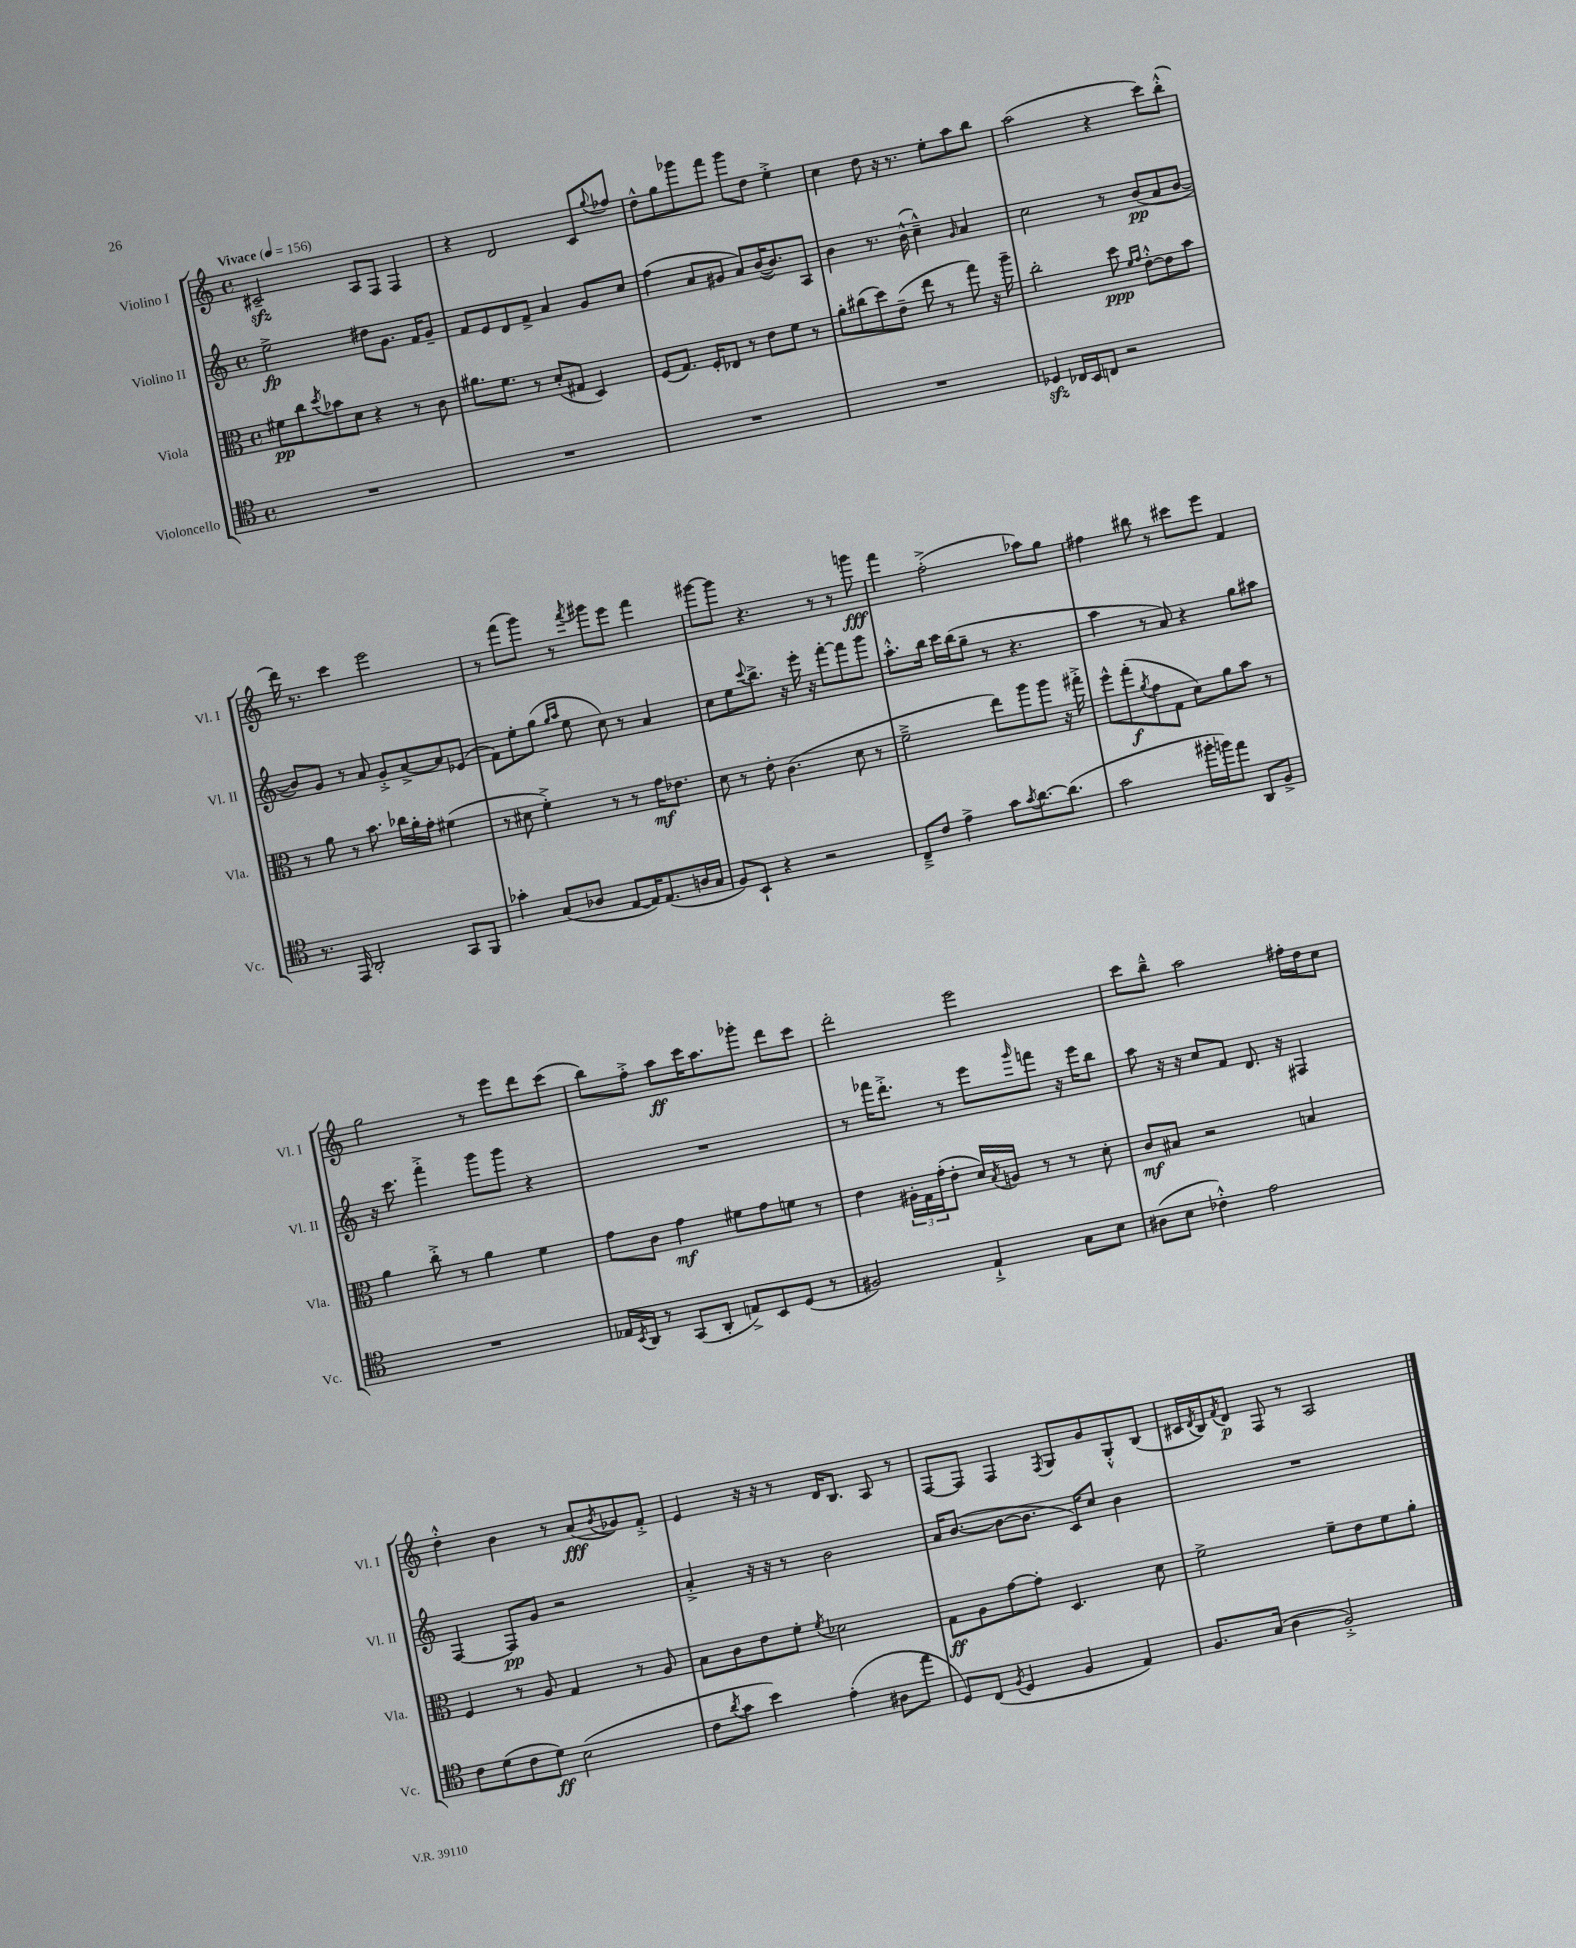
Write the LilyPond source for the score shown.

<<
\new StaffGroup <<
\new Staff = "s0" \with { instrumentName = "Violino I" shortInstrumentName = "Vl. I" } {
    \clef treble \key c \major \defaultTimeSignature \time 4/4 \tempo "Vivace" 4 = 156
    cis'2--\sfz a8 f8 f4 |
    r4 d'2 c'8 \appoggiatura { g''8 } fes''8 |
    d''8-^ g''8 ges'''8 f'''8 ges'''8 d''8 e''4-.-> |
    c''4 d''8 r16 r8. e''8-. a''8 b''8 |
    a''2( r4 c'''8) b''8-.-^( |
    d'''16) r8. c'''4 e'''2 |
    r8 f'''8( g'''8) r8 \acciaccatura { f'''8 } gis'''8 e'''8 f'''4 |
    gis'''8~ gis'''8 r4. r8 r8 g'''8\fff |
    f'''4 f''2-.->( aes''8) g''8 |
    fis''4 bis''8 r8 cis'''8 e'''8 f'4 |
    g''2 r8 e'''8 d'''8 c'''8( |
    b''8) f''8-.-> a''8\ff c'''16 a''8. ges'''8-. d'''8 c'''8 |
    d'''2-. e'''2 |
    c'''8 b''8---^ a''2 fis''16-. d''16 c''8 |
    d''4-.-^ b'4 r8 a'8\fff( \acciaccatura { b'8 } ges'8) f'8-.-> |
    e'4 r16 r16 r8 d'16 b8. a8 r8 |
    f8~ f8 f4 \acciaccatura { f8 } g8 g'8 g8-.-^ b8( |
    cis'16 \acciaccatura { d'8 } b16) \acciaccatura { f'8 } d'8\p f8 r8 a2 \bar "|." |
}
\new Staff = "s1" \with { instrumentName = "Violino II" shortInstrumentName = "Vl. II" } {
    \clef treble \key c \major \defaultTimeSignature \time 4/4
    e''2->\fp dis''8 g'8. f'16 g'8-- |
    f'8 e'8 d'8 f'8-> a'4 g'8 c''8 |
    f''4( a'8 gis'8 a'8) b'16~( b'8.) a8 |
    b'4 r8. b'16-^( c''4---^) \grace { g'16 } a'4 |
    c''2 r8 b'8\pp( a'8 b'8~ |
    b'8) g'8 r8 a'8 g'8-.-> a'8~-> a'8 ees'8( |
    f'8) e''8-. g''8( \grace { g''16 a''16 } e''8 c''8) r8 a'4 |
    c''8 e''8 \appoggiatura { c'''8 } b''8.-> r16 e'''16-. r16 f'''8~-. f'''8 g'''8 |
    a''8.-.-^ b''16 c'''16 b''16( g''8-- r8 r4. |
    a''4 r8 a'8) r4 g''8 ais''8 |
    r16 c'''8. f'''4-.-> g'''8 g'''8 r4 |
    R1 |
    r8 fes'''16 d'''8.-.-> r8 e'''8 \grace { g'''16 } f'''8 r16 e'''16 b''8 |
    a''8 r16 r16 c''8 f'8 d'8. r16 fis4 |
    f4~ f8\pp g'8 r2 |
    a'4-.-> r16 r16 r8 b'2 |
    a'16 b'8.~( b'8~ b'8. c'16) c''8 b'4 |
    R1 \bar "|." |
}
\new Staff = "s2" \with { instrumentName = "Viola" shortInstrumentName = "Vla." } {
    \clef alto \key c \major \defaultTimeSignature \time 4/4
    fis'8\pp c''8 \acciaccatura { d''8 } bes'8 d'8 r4 r8 c'8 |
    ais'8. f'8. r8 d'8-.( gis8 d4) |
    f8( g8.) f16-. ees8 r8 e'8 f'8 r8 |
    a'8-. cis''8( d''8) e'8--( e''8 r8 g''8) r16 a''16-- |
    c''2-. d''8\ppp \grace { f'16 g'16 } e'8~-.-^ e'8 b'8 |
    r8 a'8 r8 b'8. ces''16 a'16-. g'16-. fis'4( |
    r8 dis'8 f'4-.->) r8 r8 g'16\mf ees'8. |
    d'8 r8 e'8-. c'4.( d'8 r8 |
    f'2---> e''8) a''8 a''8 r16 gis''16-.-> |
    f''8-^ g''8-.\f( \acciaccatura { a'8 } g'8 g8 d'8) a'8 b'8 r8 |
    a'4 c''8-.-> r8 a'4 f'4 |
    g'8 c'8 g'4\mf fis'8 g'8 f'8 r8 |
    e'4 \tuplet 3/2 { ais16-. g16 g'16-.( } e'8-. d'16) \acciaccatura { b8 } a16 r8 r8 d'8-. |
    c'8\mf bis8 r2 b4 |
    f4 r8 a8 g4 r8 a8 |
    b8 c'8 e'8 f'8-. \acciaccatura { f'8 } des'2 |
    g8\ff a8 g'8~ g'8-. d4. d'8 |
    f'2-> f'8-- e'8 f'8 a'8-. \bar "|." |
}
\new Staff = "s3" \with { instrumentName = "Violoncello" shortInstrumentName = "Vc." } {
    \clef tenor \key c \major \defaultTimeSignature \time 4/4
    R1 |
    R1 |
    R1 |
    R1 |
    des4\sfz ces16 b,16 c8 r2 |
    r8. e,16 a,2-. g,8 f,8 |
    ges'4-. g8( aes8 e8~ e16) e8.( a16 g16 |
    f8) b,8-! r4 r2 |
    c8---> c'8 e'4-> g'8 \acciaccatura { g'8 } a'8.~ a'8.( |
    g'2 fis''16-. f''16) e''8 a,8 f8-> |
    R1 |
    ees16 \acciaccatura { b,8 } a,16 r8 g,8( a,8-. e8->) b,8 d8( r8 |
    fis2) e4-!-> g8 b8 |
    ais8( b8 ces'4-.-^) e'2 |
    c'8 d'8( c'8 d'8\ff) b2( |
    c'8 \acciaccatura { a'8 } g'8 b'4) e'4-.( ais8 e''8 |
    d8) c8( \acciaccatura { f8 } d4 f4 e4) |
    f8. g16( a4 f2-.->) \bar "|." |
}
>>
>>
\layout { \context { \Score \remove "Bar_number_engraver" } }
